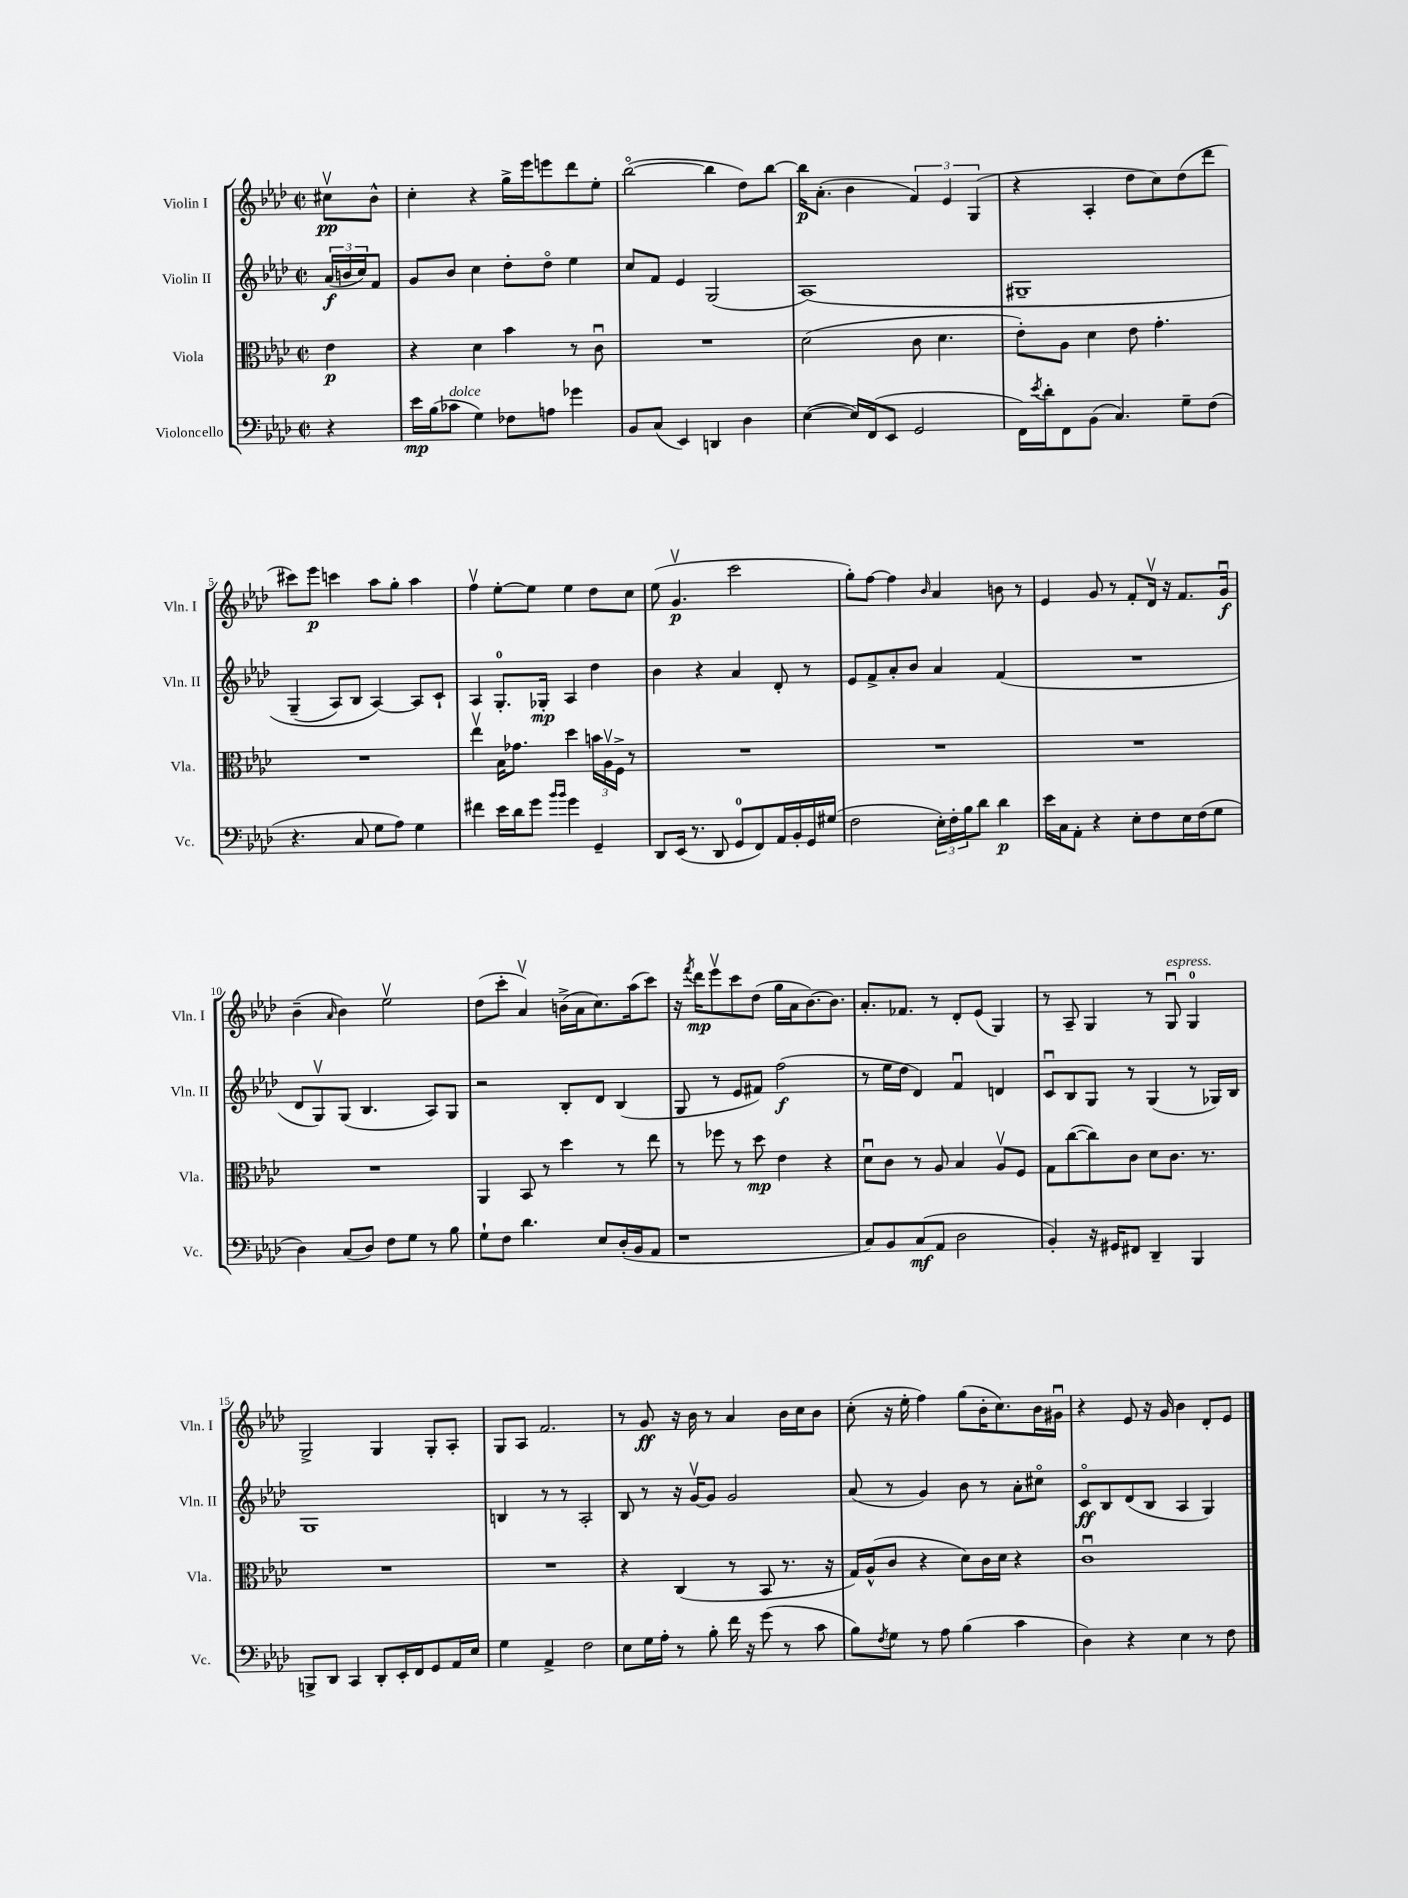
<<
\new StaffGroup <<
\new Staff = "s0" \with { instrumentName = "Violin I" shortInstrumentName = "Vln. I" } {
    \clef treble \key aes \major \defaultTimeSignature \time 2/2 \partial 4
    cis''8\upbow\pp bes'8-^ |
    c''4-. r4 g''16-> ees'''16 e'''8 des'''8 ees''8-. |
    bes''2~\flageolet( bes''4 des''8) bes''8~ |
    bes''16\p aes'8.-.( bes'4 \tuplet 3/2 { f'4) ees'4 g4( } |
    r4 aes4-. des''8 c''8) des''8( des'''8 |
    cis'''8) ees'''8\p c'''4 aes''8 g''8-. aes''4 |
    f''4\upbow ees''8~-. ees''8 ees''4 des''8 c''8 |
    ees''8( g'4.\upbow\p c'''2 |
    g''8-.) f''8~ f''4 \grace { bes'16 } aes'4 b'8 r8 |
    ees'4 g'8 r8 f'8-. des'16\upbow r16 f'8. g'16\downbow\f |
    bes'4--( \grace { aes'16 } bes'4) ees''2\upbow |
    des''8( c'''8-. aes'4\upbow) b'16->( aes'16 c''8.) aes''16( c'''8) |
    r16 \acciaccatura { f'''8 } des'''16\mp ees'''8\upbow c'''8 des''8( g''16 aes'16 bes'8.~) bes'8. |
    aes'8.-. fes'8. r8 des'8-. ees'8( g4) |
    r8 aes8-- g4 r8 g8\downbow^\markup { \italic "espress." } g4-0 |
    g2-> g4 g8-. aes8-. |
    g8 aes8 f'2. |
    r8 g'8\ff r16 bes'16 r8 aes'4 bes'16 c''16 bes'8 |
    c''8-.( r16 ees''16-. f''4) g''8( bes'16-. c''8.) bes'16 gis'16\downbow |
    r4 ees'8 r16 g'16 bes'4 des'8-. ees'8 \bar "|." |
}
\new Staff = "s1" \with { instrumentName = "Violin II" shortInstrumentName = "Vln. II" } {
    \clef treble \key aes \major \defaultTimeSignature \time 2/2 \partial 4
    \tuplet 3/2 { aes'16\f( b'16 c''16) } f'8 |
    g'8 bes'8 c''4 des''8-. des''8\flageolet ees''4 |
    c''8 f'8 ees'4 g2( |
    aes1)\( |
    gis1-- |
    g4--( aes8) bes8 aes4~\) aes8 c'8-! |
    aes4 g8.-0-. ges16-.\mp aes4 des''4 |
    bes'4 r4 aes'4 des'8-. r8 |
    ees'8 f'8-> aes'8-. bes'8 aes'4 f'4( |
    R1 |
    des'8 g8\upbow) g8( bes4. aes8) g8 |
    r2 bes8-. des'8 bes4( |
    g8 r8 ees'8 fis'8) f''2\f( |
    r8 ees''16 des''16 des'4) f'4\downbow d'4 |
    c'8\downbow bes8 g8 r8 g4( r8 ges16) bes16 |
    g1 |
    b4 r8 r8 aes2-. |
    bes8 r8 r16 g'16~\upbow g'8 g'2 |
    aes'8( r8 g'4) bes'8 r8 aes'8-. cis''8\flageolet |
    c'8\flageolet\ff bes8 des'8( bes8 aes4 g4) \bar "|." |
}
\new Staff = "s2" \with { instrumentName = "Viola" shortInstrumentName = "Vla." } {
    \clef alto \key aes \major \defaultTimeSignature \time 2/2 \partial 4
    ees'4\p |
    r4 des'4 bes'4 r8 c'8\downbow |
    R1 |
    des'2( c'8 des'4. |
    ees'8-.) aes8 des'4 ees'8 g'4.-. |
    R1 |
    ees''4\upbow bes16 ges'8. des''4 \tuplet 3/2 { b'16 aes16\upbow f16-> } r8 |
    R1 |
    R1 |
    R1 |
    R1 |
    aes,4 bes,8 r8 des''4 r8 ees''8 |
    r8 fes''8 r8 des''8\mp ees'4 r4 |
    des'8\downbow c'8 r8 aes8 bes4 aes8\upbow f8 |
    g8 c''8~( c''8) c'8 des'8 c'8. r8. |
    R1 |
    R1 |
    r4 c4( r8 bes,8 r8. r16 |
    g16) aes16-^( c'8 r4 des'8) c'16 des'16 r4 |
    c'1\downbow \bar "|." |
}
\new Staff = "s3" \with { instrumentName = "Violoncello" shortInstrumentName = "Vc." } {
    \clef bass \key aes \major \defaultTimeSignature \time 2/2 \partial 4
    r4 |
    ees'16\mp bes16( ces'8^\markup { \italic "dolce" } g4) fes8 a8 ges'4 |
    bes,8 c8( ees,4) d,4 des4 |
    ees4~( ees16) f,16( ees,8 g,2 |
    f,16) \acciaccatura { ees'8 } des'16-. f,8 bes,8( c4.) g8-- f8( |
    r4. c8 g8 aes8) g4 |
    fis'4 ees'16 des'16 g'8 \grace { bes'16 bes'16 } g'4 g,4-- |
    des,8 ees,16( r8. des,8 g,8-0 f,8) aes,16 bes,16-. g,16 gis16( |
    f2 \tuplet 3/2 { ees16-.) f16-. bes16 } des'8 des'4\p |
    ees'16 c16 aes,8-. r4 ees8-. f8 ees16 f16( g8 |
    des4) c8( des8) f8 g8 r8 bes8 |
    g8-! f8 des'4. ees8 des16-.( bes,16 aes,8 |
    r1 |
    c8) bes,8 c8\mf( aes,8 des2 |
    bes,4-.) r16 gis,16 fis,8 des,4-- bes,,4 |
    b,,8-> des,8 c,4 des,8-. ees,16-. f,16 g,8 aes,16 ees16 |
    g4 aes,4-> f2 |
    ees8 g16 aes16-. r8 bes8-. f'16 r16 g'8( r8 c'8 |
    bes8) \acciaccatura { f8 } g8 r8 aes8 bes4( c'4 |
    des4) r4 ees4 r8 f8 \bar "|." |
}
>>
>>
